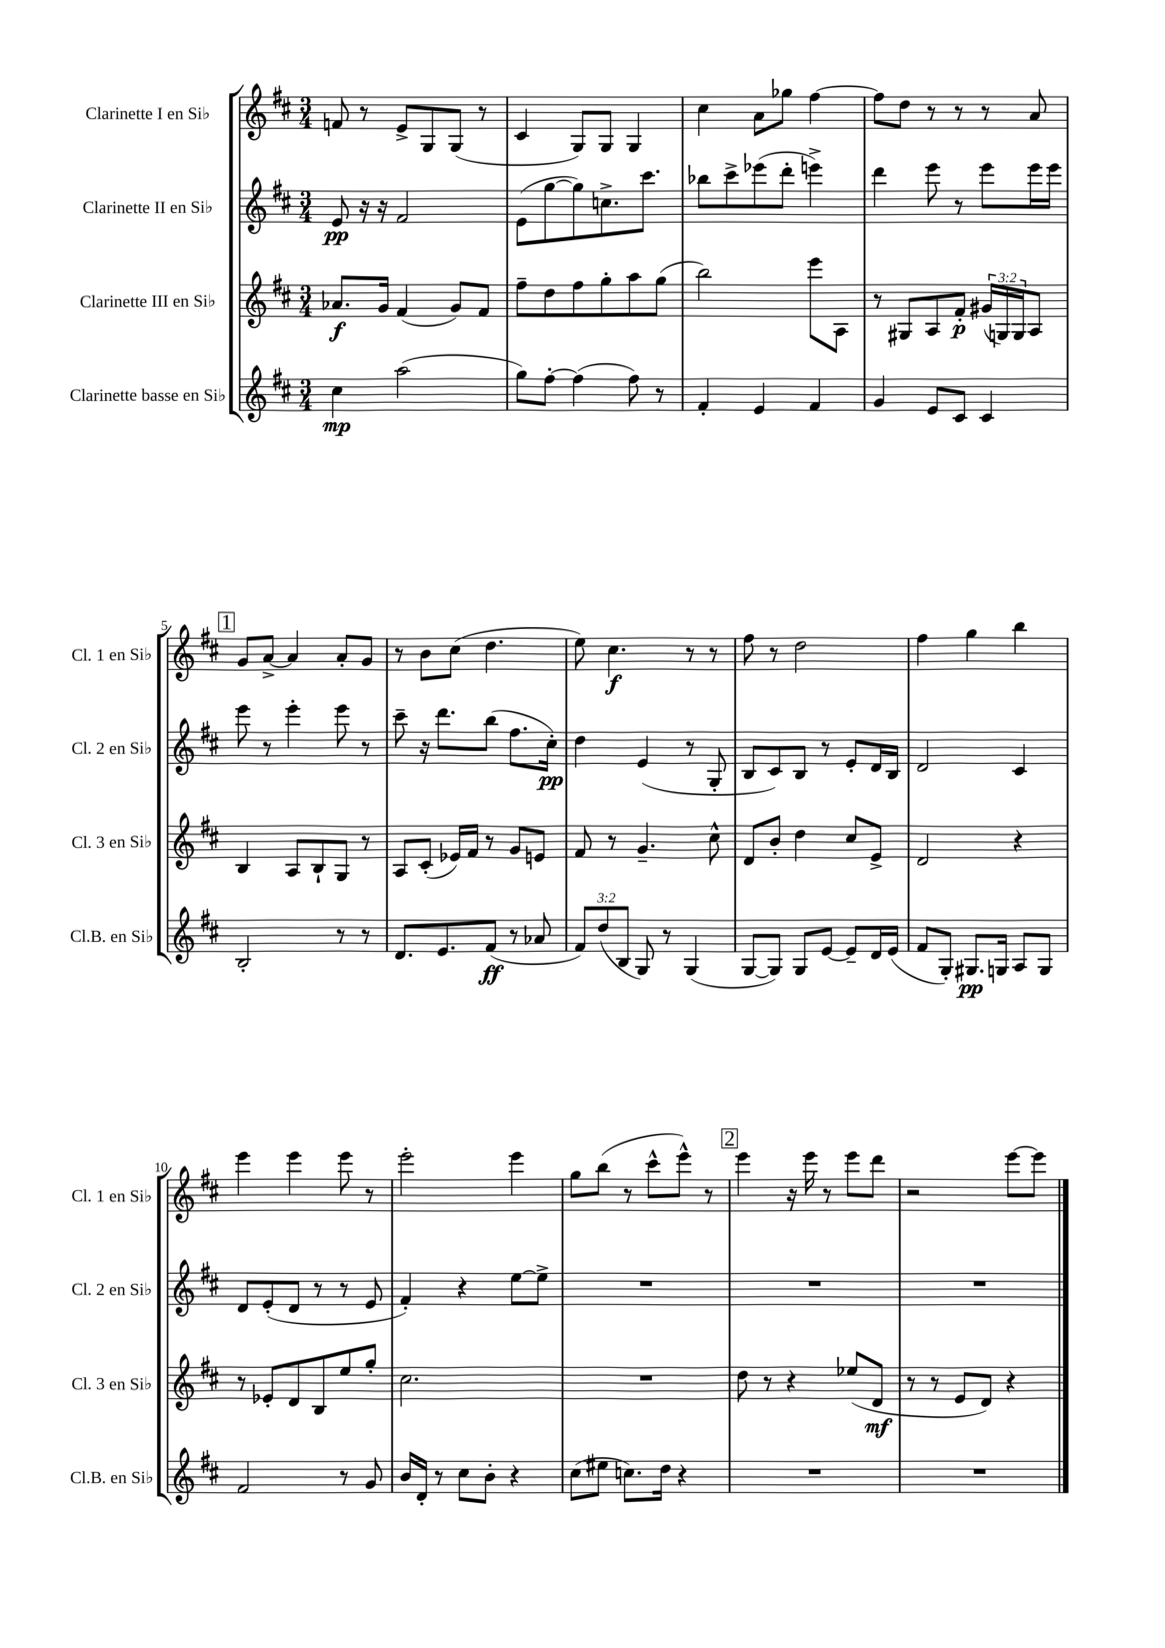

**kern	**dynam	**kern	**dynam	**kern	**dynam	**kern	**dynam
*part4	*part4	*part3	*part3	*part2	*part2	*part1	*part1
*staff4	*staff4	*staff3	*staff3	*staff2	*staff2	*staff1	*staff1
*I"Clarinette basse en Si♭	*	*I"Clarinette III en Si♭	*	*I"Clarinette II en Si♭	*	*I"Clarinette I en Si♭	*
*I'Cl.B. en Si♭	*	*I'Cl. 3 en Si♭	*	*I'Cl. 2 en Si♭	*	*I'Cl. 1 en Si♭	*
*clefG2	*	*clefG2	*	*clefG2	*	*clefG2	*
*k[f#c#]	*	*k[f#c#]	*	*k[f#c#]	*	*k[f#c#]	*
*M3/4	*	*M3/4	*	*M3/4	*	*M3/4	*
=1	=1	=1	=1	=1	=1	=1	=1
4cc#\	mp	8.a-X/L	f	8e/	pp	8fn/	.
.	.	.	.	16r	.	8r	.
.	.	16g/Jk	.	16r	.	.	.
(2aa\	.	(4f#/	.	2f#/	.	8e^/L	.
.	.	.	.	.	.	8G/	.
.	.	8g/L)	.	.	.	(8G/J	.
.	.	8f#/J	.	.	.	8r	.
=2	=2	=2	=2	=2	=2	=2	=2
8gg\L)	.	8ff#~\L	.	(8e\L	.	4c#/	.
[8ff#'\J	.	8dd\	.	[8gg\	.	.	.
(4ff#\]	.	8ff#\	.	8gg\])	.	8G/L)	.
.	.	8gg'\	.	8.ccn^\	.	8G/J	.
8ff#\)	.	8aa\	.	.	.	4G/	.
.	.	.	.	8.ccc#\J	.	.	.
8r	.	(8gg\J	.	.	.	.	.
=3	=3	=3	=3	=3	=3	=3	=3
4f#'/	.	2bb\)	.	8bb-X\L	.	4cc#\	.
.	.	.	.	8ccc#^\	.	.	.
4e/	.	.	.	(8eee-X\	.	8a\L	.
.	.	.	.	8ddd'\J	.	8gg-X\J	.
4f#/	.	8eee\L	.	4eeen^\)	.	[4ff#\	.
.	.	8A\J	.	.	.	.	.
=4	=4	=4	=4	=4	=4	=4	=4
4g/	.	8r	.	4ddd\	.	8ff#\L]	.
.	.	8G#X/L	.	.	.	8dd\J	.
8e/L	.	8A/	.	8eee\	.	8r	.
8c#/J	.	8f#'/J	p	8r	.	8r	.
4c#/	.	(24g#X/LL	.	8eee\L	.	8r	.
.	.	24Gn/)	.	.	.	.	.
.	.	24G/J	.	.	.	.	.
.	.	8A/J	.	16eee\L	.	8a/	.
.	.	.	.	16eee\JJ	.	.	.
!!LO:LB:g=z
!!LO:REH:place=s1:t=1
=5	=5	=5	=5	=5	=5	=5	=5
2B'/	.	4B/	.	8eee\	.	8g/L	.
.	.	.	.	8r	.	[8a^/J	.
.	.	8A/L	.	4eee'\	.	4a/]	.
.	.	8B`/	.	.	.	.	.
8r	.	8G/J	.	8eee\	.	8a'/L	.
8r	.	8r	.	8r	.	8g/J	.
=6	=6	=6	=6	=6	=6	=6	=6
8.d/L	.	8A/L	.	8ccc#~\	.	8r	.
.	.	(8c#'/J	.	16r	.	8b\L	.
8.e/	.	.	.	8.ddd\L	.	.	.
.	.	16e-X/LL)	.	.	.	(8cc#\J	.
.	.	16f#/JJ	.	.	.	.	.
(8f#/J	ff	8r	.	(8bb\J	.	4.dd\	.
8r	.	8g/L	.	8.ff#\L	.	.	.
8a-X/	.	8en/J	.	.	.	.	.
.	.	.	.	16cc#'\Jk)	pp	.	.
=7	=7	=7	=7	=7	=7	=7	=7
12f#/L)	.	8f#/	.	4dd\	.	8ee\)	.
(12dd/	.	.	.	.	.	.	.
.	.	8r	.	.	.	4.cc#\	f
12B/J	.	.	.	.	.	.	.
8G/)	.	4.g~/	.	(4e/	.	.	.
8r	.	.	.	.	.	.	.
(4G/	.	.	.	8r	.	8r	.
.	.	8cc#^^\	.	8G'/	.	8r	.
=8	=8	=8	=8	=8	=8	=8	=8
[8G/L	.	8d/L	.	8B/L	.	8ff#\	.
8G/J])	.	8b'/J	.	8c#/)	.	8r	.
8G/L	.	4dd\	.	8B/J	.	2dd\	.
[8e/J	.	.	.	8r	.	.	.
8e~/L]	.	8cc#/L	.	8e'/L	.	.	.
16d/L	.	8e^/J	.	16d/L	.	.	.
(16e/JJ	.	.	.	16B/JJ	.	.	.
=9	=9	=9	=9	=9	=9	=9	=9
8f#/L	.	2d/	.	2d/	.	4ff#\	.
8G'/J)	.	.	.	.	.	.	.
8.G#X/L	pp	.	.	.	.	4gg\	.
16Gn/Jk	.	.	.	.	.	.	.
8A/L	.	4r	.	4c#/	.	4bb\	.
8G/J	.	.	.	.	.	.	.
!!LO:LB:g=z
=10	=10	=10	=10	=10	=10	=10	=10
2f#/	.	8r	.	8d/L	.	4eee\	.
.	.	8e-X'/L	.	(8e'/	.	.	.
.	.	8d/	.	8d/J	.	4eee\	.
.	.	8B/	.	8r	.	.	.
8r	.	8ee/	.	8r	.	8eee\	.
8g/	.	8gg'/J	.	8e/	.	8r	.
=11	=11	=11	=11	=11	=11	=11	=11
16b/LL	.	2.cc#\	.	4f#'/)	.	2eee'\	.
16d'/JJ	.	.	.	.	.	.	.
8r	.	.	.	.	.	.	.
8cc#\L	.	.	.	4r	.	.	.
8b'\J	.	.	.	.	.	.	.
4r	.	.	.	[8ee\L	.	4eee\	.
.	.	.	.	8ee^\J]	.	.	.
=12	=12	=12	=12	=12	=12	=12	=12
(8cc#\L	.	2.r	.	2.r	.	8gg\L	.
8ee#X\J	.	.	.	.	.	(8bb\J	.
8.ccn\L)	.	.	.	.	.	8r	.
.	.	.	.	.	.	8ccc#^^\L	.
16dd\Jk	.	.	.	.	.	.	.
4r	.	.	.	.	.	8eee^^\J)	.
.	.	.	.	.	.	8r	.
!!LO:REH:place=s1:t=2
=13	=13	=13	=13	=13	=13	=13	=13
2.r	.	8dd\	.	2.r	.	4eee\	.
.	.	8r	.	.	.	.	.
.	.	4r	.	.	.	16r	.
.	.	.	.	.	.	16eee\	.
.	.	.	.	.	.	8r	.
.	.	(8ee-X/L	.	.	.	8eee\L	.
.	.	8d/J	mf	.	.	8ddd\J	.
=14	=14	=14	=14	=14	=14	=14	=14
2.r	.	8r	.	2.r	.	2r	.
.	.	8r	.	.	.	.	.
.	.	8e/L	.	.	.	.	.
.	.	8d/J)	.	.	.	.	.
.	.	4r	.	.	.	[8eee\L	.
.	.	.	.	.	.	8eee\J]	.
==	==	==	==	==	==	==	==
*-	*-	*-	*-	*-	*-	*-	*-
